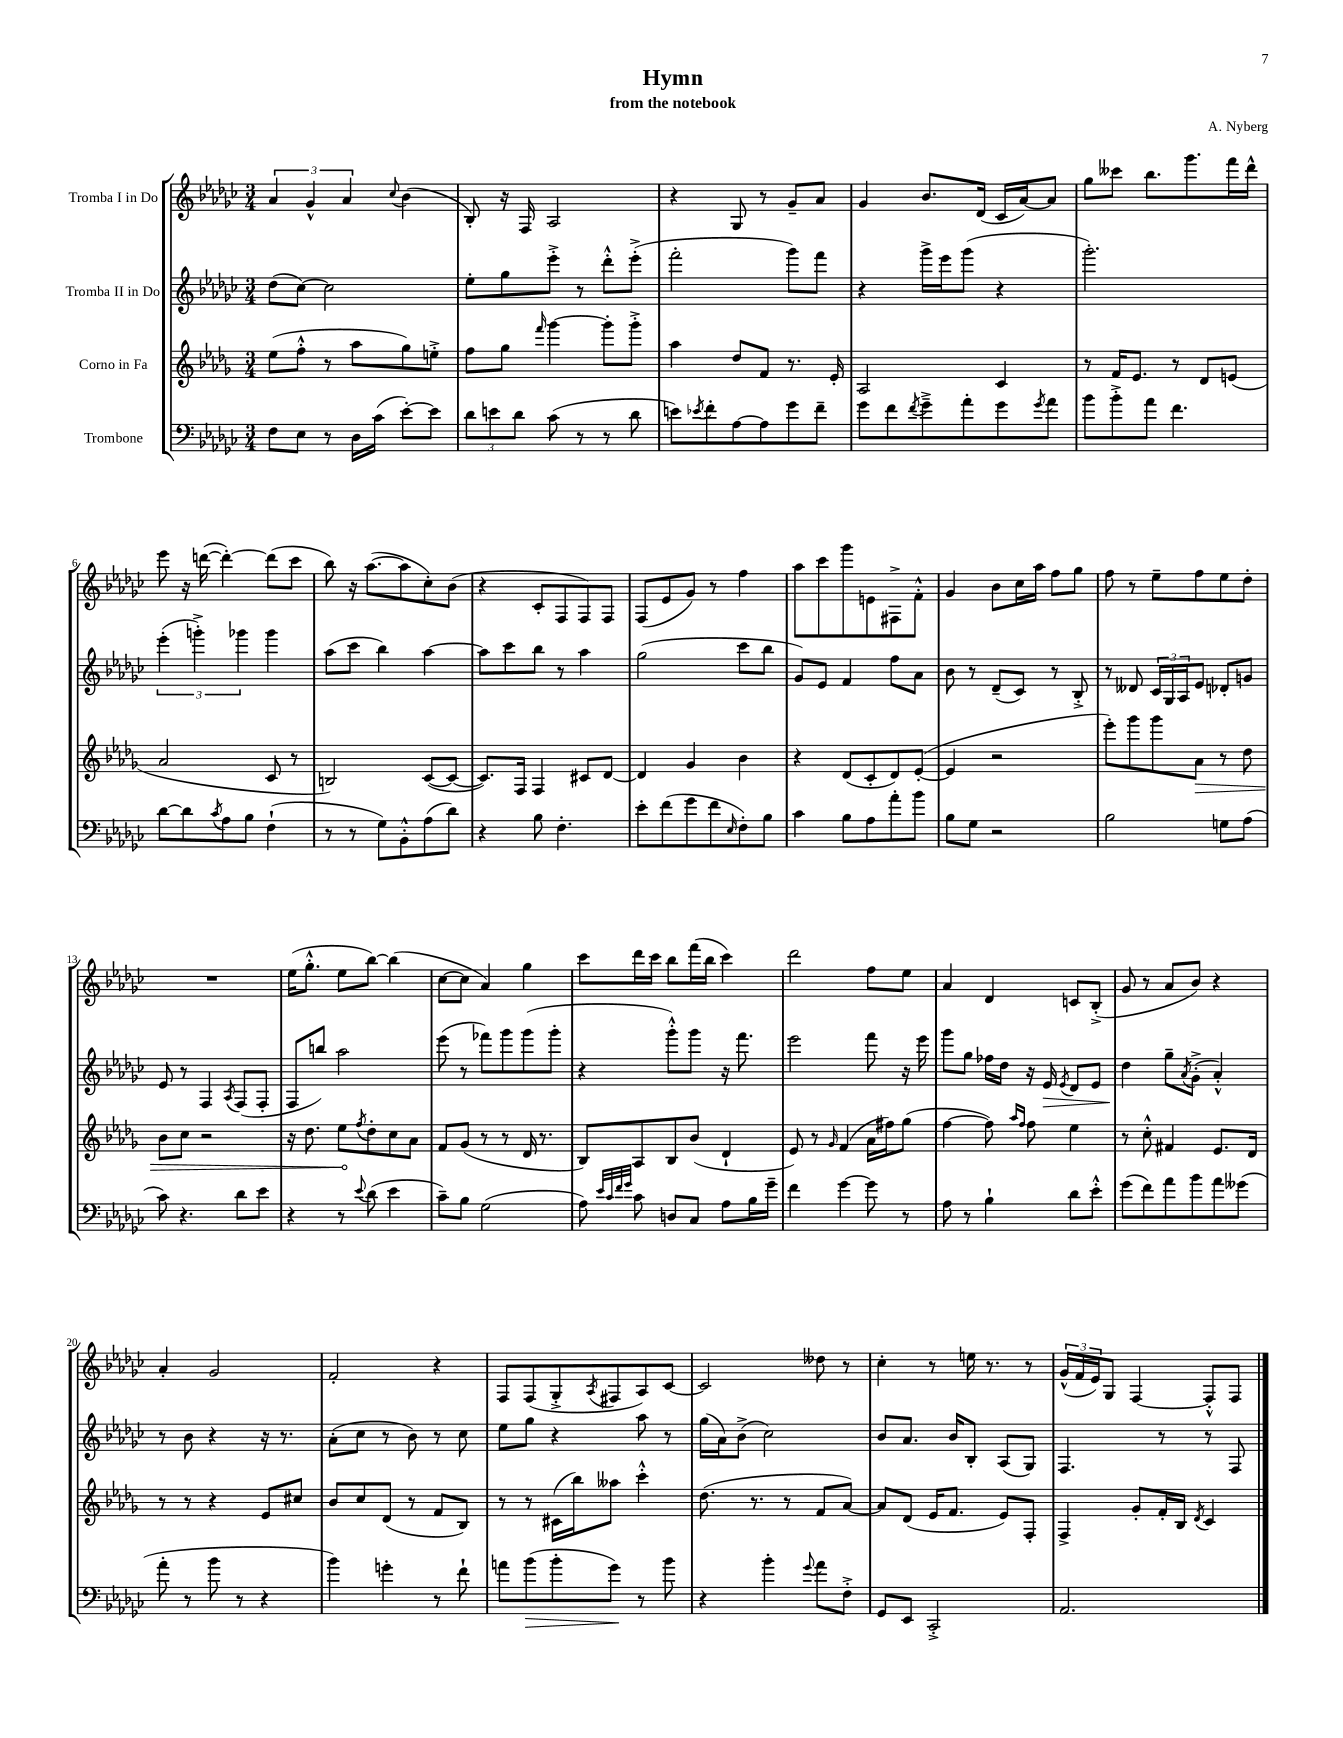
\header { title = "Hymn" composer = "A. Nyberg" subtitle = "from the notebook" }
<<
\new StaffGroup <<
\new Staff = "s0" \with { instrumentName = "Tromba I in Do" } {
    \clef treble \key ges \major \numericTimeSignature \time 3/4
    \tuplet 3/2 { aes'4 ges'4-^ aes'4 } \appoggiatura { ces''8 } bes'4( |
    bes8-.) r16 f16 aes2 |
    r4 ges8 r8 ges'8-- aes'8 |
    ges'4 bes'8. des'16( ces'16 aes'16~) aes'8 |
    ges''8 ceses'''8 bes''8. ges'''8. f'''16 des'''16-^ |
    ees'''8 r16 d'''16~( d'''4~-.) d'''8( ces'''8 |
    bes''8) r16 aes''8.~( aes''8 ces''8-.) bes'8( |
    r4 ces'8-. f8 f8) f8 |
    f8( ees'8 ges'8) r8 f''4 |
    aes''8 ces'''8 ges'''8 e'8 fis8-> f'8-.-^ |
    ges'4 bes'8 ces''16 aes''16 f''8 ges''8 |
    f''8 r8 ees''8-- f''8 ees''8 des''8-. |
    R2. |
    ees''16( ges''8.-.-^ ees''8 bes''8~) bes''4( |
    ces''8~ ces''8 aes'4) ges''4 |
    ces'''8 des'''16 ces'''16 bes''8 f'''16( bes''16 ces'''4) |
    des'''2 f''8 ees''8 |
    aes'4 des'4 c'8 bes8-.->( |
    ges'8 r8 aes'8 bes'8) r4 |
    aes'4-. ges'2 |
    f'2-. r4 |
    f8 f8( ges8-.-> \acciaccatura { aes8 } fis8 aes8) ces'8~ |
    ces'2 deses''8 r8 |
    ces''4-. r8 e''16 r8. r8 |
    \tuplet 3/2 { ges'16-^( f'16 ees'16) } ges8 f4~ f8-.-^ f8 \bar "|." |
}
\new Staff = "s1" \with { instrumentName = "Tromba II in Do" } {
    \clef treble \key ges \major \numericTimeSignature \time 3/4
    des''8( ces''8~) ces''2 |
    ees''8-. ges''8 ees'''8-.-> r8 des'''8-.-^ ees'''8-.->( |
    f'''2-. ges'''8) f'''8 |
    r4 ges'''16-> ees'''16 ges'''8( r4 |
    ges'''2.-.) |
    \tuplet 3/2 { ees'''4-.( g'''4-.->) ges'''4 } ges'''4 |
    aes''8( ces'''8 bes''4) aes''4~ |
    aes''8 ces'''8 bes''8 r8 aes''4 |
    ges''2( ces'''8 bes''8 |
    ges'8) ees'8 f'4 f''8 aes'8 |
    bes'8 r8 des'8--( ces'8) r8 bes8-.-> |
    r8 deses'8 \tuplet 3/2 { ces'16 ges16 aes16 } ees'8 des'8-. g'8 |
    ees'8 r8 f4 \acciaccatura { aes8 } f8( f8-. |
    f8 b''8) aes''2 |
    ees'''8( r8 fes'''8) ges'''8 ges'''8( ges'''8-. |
    r4 ges'''8-.-^) ges'''8 r16 f'''8. |
    ees'''2 f'''8 r16 ees'''16 |
    ges'''8 ges''8 fes''16 des''16 r16 ees'16\> \acciaccatura { ees'8 } des'8 ees'8 |
    des''4\! ges''8-- \acciaccatura { aes'8 } ges'8-.->( aes'4-.-^) |
    r8 bes'8 r4 r16 r8. |
    aes'8-.( ces''8 r8 bes'8) r8 ces''8 |
    ees''8 ges''8 r4 aes''8 r8 |
    ges''16( aes'16) bes'8->( ces''2) |
    bes'8 aes'8. bes'16 bes8-. aes8( ges8) |
    f4. r8 r8 f8 \bar "|." |
}
\new Staff = "s2" \with { instrumentName = "Corno in Fa" } {
    \clef treble \key des \major \numericTimeSignature \time 3/4
    ees''8( f''8-.-^ r8 aes''8 ges''8) e''8-.-> |
    f''8 ges''8 \grace { f'''16 } ges'''4~ ges'''8-. ges'''8-.-> |
    aes''4 des''8 f'8 r8. ees'16-. |
    aes2 c'4 |
    r8 f'16 ees'8. r8 des'8 e'8( |
    aes'2 c'8 r8 |
    b2) c'8~( c'8~ |
    c'8.) f16 f4 cis'8 des'8~ |
    des'4 ges'4 bes'4 |
    r4 des'8( c'8-. des'8) ees'8~-.( |
    ees'4 r2 |
    ees'''8-.) ges'''8 ges'''8 \once \override Hairpin.circled-tip = ##t aes'8\> r8 des''8 |
    bes'8 c''8 r2 |
    r16 des''8. ees''8\! \acciaccatura { f''8 } des''8-. c''8 aes'8 |
    f'8 ges'8( r8 r8 des'16 r8. |
    bes8) aes8 bes8 bes'8( des'4-! |
    ees'8) r8 \grace { ges'16 } f'4( aes'16 fis''16) ges''8( |
    f''4~ f''8) \grace { aes''16 f''16 } f''8 ees''4 |
    r8 c''8-.-^ fis'4 ees'8. des'16 |
    r8 r8 r4 ees'8 cis''8 |
    bes'8 c''8 des'8( r8 f'8 bes8) |
    r8 r8 cis'16( bes''16) aeses''8 c'''4-.-^ |
    des''8.( r8. r8 f'8 aes'8~) |
    aes'8 des'8( ees'16 f'8. ees'8) f8-. |
    f4-> ges'8-. f'16-. bes16 \acciaccatura { des'8 } c'4 \bar "|." |
}
\new Staff = "s3" \with { instrumentName = "Trombone" } {
    \clef bass \key ges \major \numericTimeSignature \time 3/4
    f8 ees8 r8 des16 ces'16( ees'8~-.) ees'8 |
    \tuplet 3/2 { des'8 e'8 des'8 } ces'8( r8 r8 des'8 |
    e'8) \acciaccatura { ees'8 } f'8-. aes8~ aes8 ges'8 f'8-- |
    ges'8 f'8 \acciaccatura { f'8 } ges'8---> aes'8-. ges'8 \acciaccatura { ges'8 } aes'8 |
    bes'8 bes'8-.-> aes'8 f'4. |
    des'8~ des'8 \acciaccatura { ces'8 } aes8 bes8 f4-!( |
    r8 r8 ges8) bes,8-.-^ aes8( des'8) |
    r4 bes8 f4.-. |
    ees'8-. f'8( ges'8 f'8 \grace { ees16 } f8-.) bes8 |
    ces'4 bes8 aes8 aes'8-. bes'8 |
    bes8 ges8 r2 |
    bes2 g8 aes8( |
    ces'8) r4. des'8 ees'8 |
    r4 r8 \appoggiatura { ees'8 } des'8( ees'4 |
    ces'8--) bes8 ges2( |
    aes8) \grace { ees'32 ces'32 f'32 ges'32 } ces'8 d8 ces8 aes8 bes16 ges'16-- |
    f'4 ges'4~ ges'8 r8 |
    aes8 r8 bes4-! des'8 ees'8-.-^ |
    ges'8( f'8) aes'8 bes'8 aes'8 geses'8( |
    aes'8-. r8 bes'8 r8 r4 |
    bes'4) g'4-. r8 f'8-! |
    a'8 bes'8\>( bes'8-. ges'8\!) r8 bes'8 |
    r4 bes'4-. \appoggiatura { ges'8 } aes'8 f8-.-> |
    ges,8 ees,8 ces,2-.-> |
    aes,2. \bar "|." |
}
>>
>>
